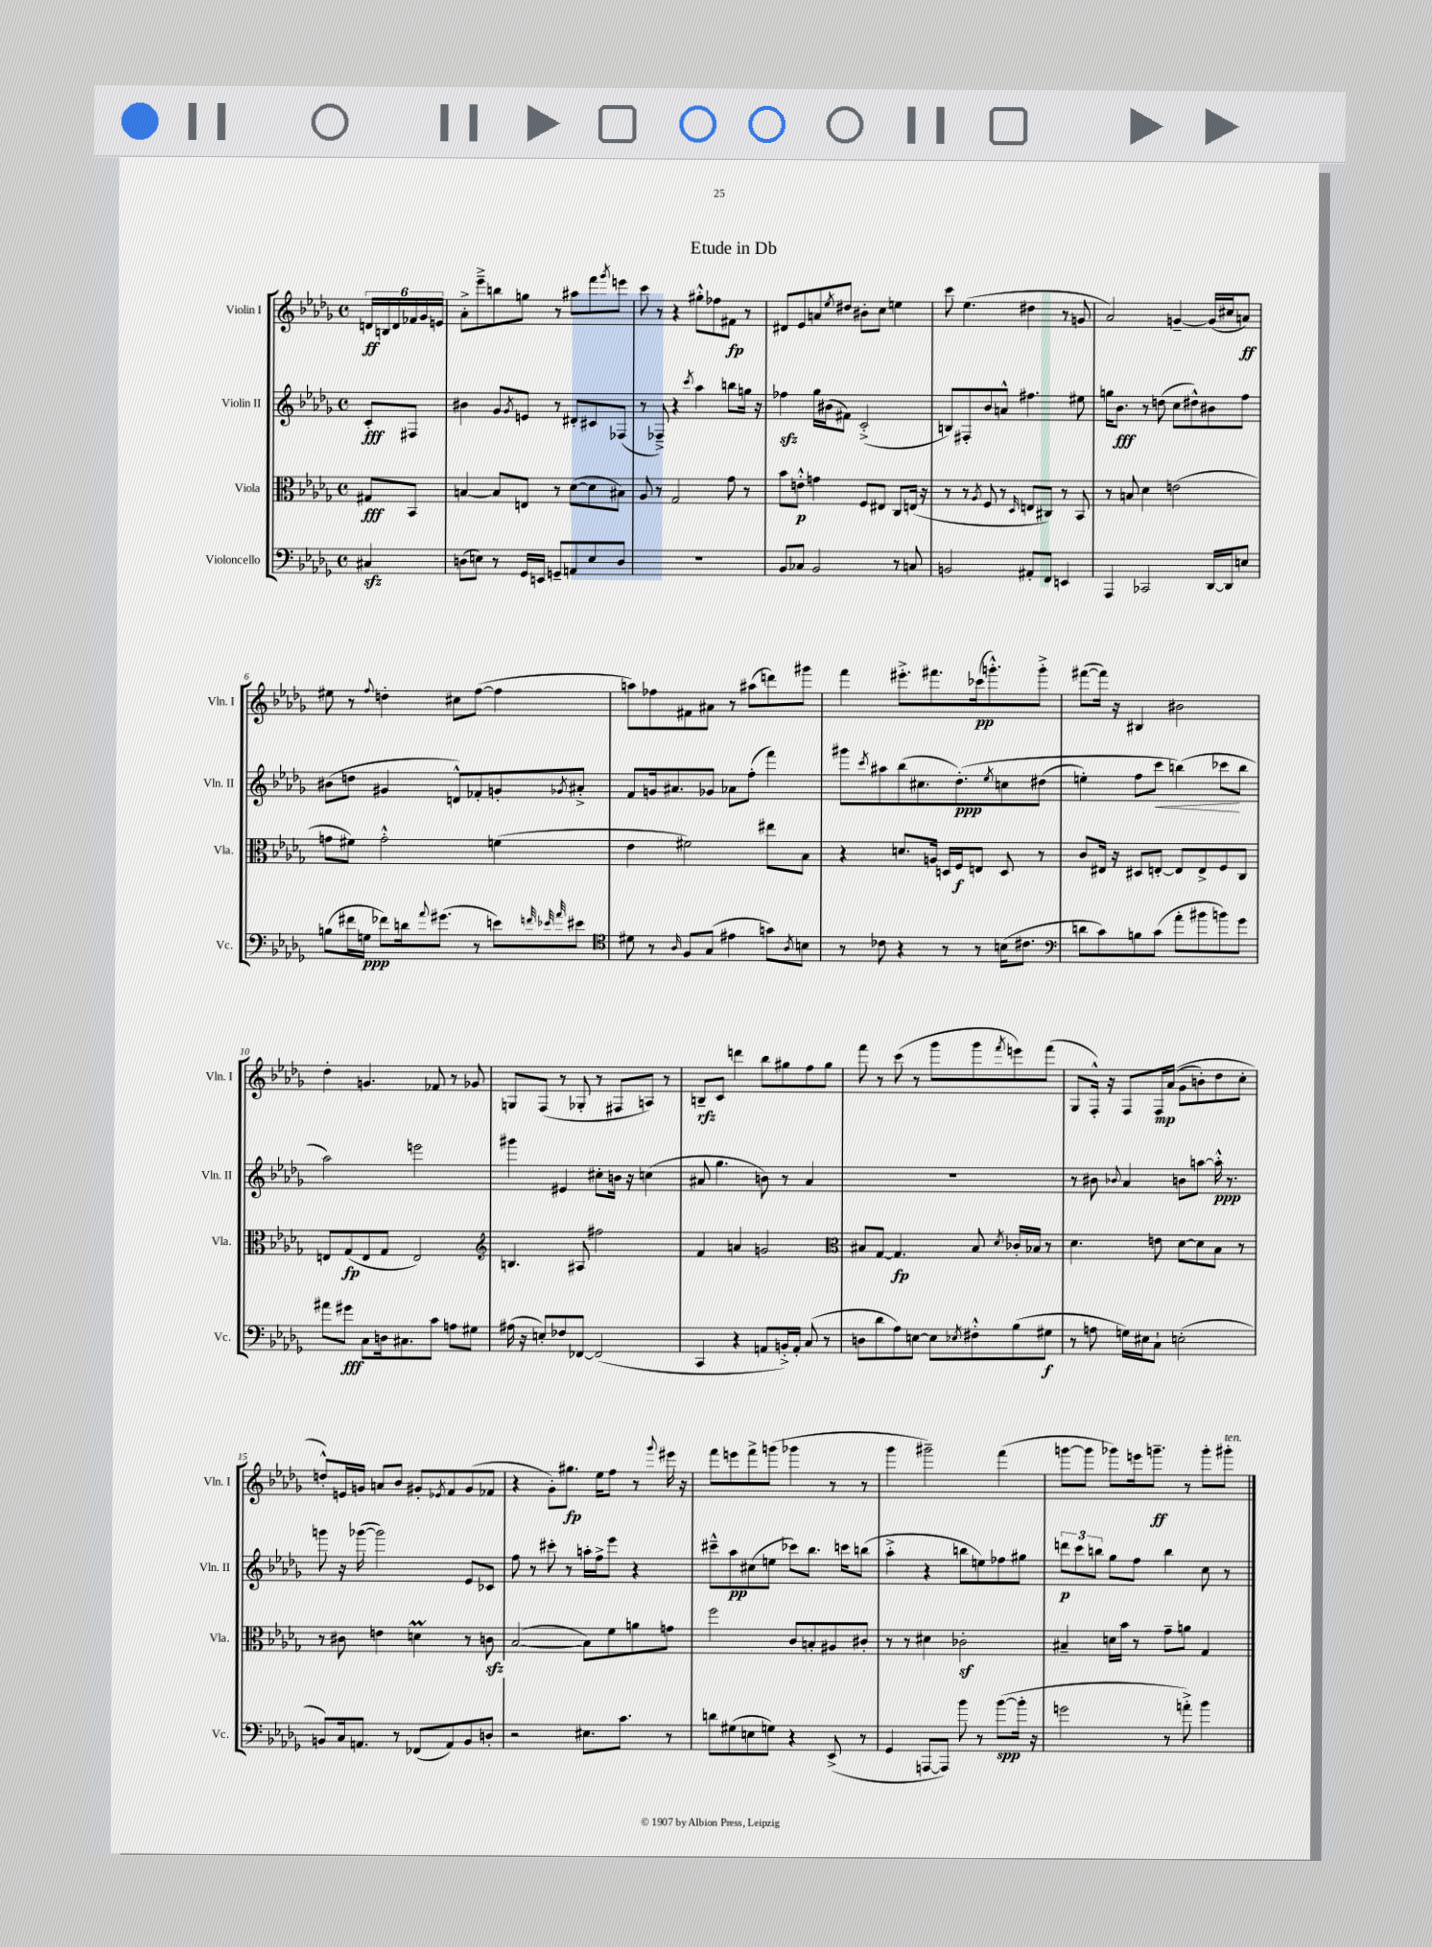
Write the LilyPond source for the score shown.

\header { title = "Etude in Db" }
<<
\new StaffGroup <<
\new Staff = "s0" \with { instrumentName = "Violin I" shortInstrumentName = "Vln. I" } {
    \clef treble \key des \major \defaultTimeSignature \time 4/4 \partial 4
    \tuplet 6/4 { d'16\ff b16 d'16 fes'16 ges'16 e'16 } |
    aes'8-.-> ees'''8---> b''8 g''8 r8 ais''8 f'''8 \acciaccatura { ges'''8 } e'''8 |
    c'''8 r8 r4 gis''8-.-^ fes''8 fis'8\fp r8 |
    dis'8 ees'8 a'8 \acciaccatura { ees''8 } dis''8 bis'8-. c''8 e''4 |
    c'''8 ees''4.( dis''4 r8 g'8 |
    aes'2) g'4~-- g'16( cis''16 a'8\ff) |
    eis''8 r8 \appoggiatura { f''8 } d''4-. cis''8 f''8~( f''4 |
    a''8) fes''8 fis'8 ais'8 r8 ais''8( d'''8) gis'''8 |
    f'''4 eis'''8.-.-> fis'''8. ces'''16\pp( g'''8.-.-^) g'''8-.-> |
    fis'''8~( fis'''16) r16 bis4 bis'2 |
    des''4-. g'4. fes'8 r8 ges'8 |
    g8 f8( r8 ges8-. r8 fis8 a8) r8 |
    b8--\rfz c'8 d'''4 bes''8 gis''8 f''8 gis''8 |
    f'''8 r8 c'''8( r8 ges'''8 ges'''8 \acciaccatura { f'''8 } e'''8) f'''8( |
    ges8 f16-.-^) r16 f8 f16\mp aes'16(\( ges'8 b'8-.) des''8 c''8-. |
    d''8-.-^\) e'16 g'16 a'8 bes'8 gis'8-. \acciaccatura { ees'8 } f'8 gis'8( fes'8 |
    r4 ges'8-.) gis''8.\fp ees''16 f''8 r8 \appoggiatura { ges'''8 } eis'''16 r16 |
    f'''8 e'''8 f'''8-> g'''8( ges'''4 r8 r8 |
    ges'''4 gis'''2--) f'''4( |
    g'''8~ g'''8 ges'''8) e'''16 g'''8.--\ff r8 g'''8-. gis'''8-.^\markup { \italic "ten." } \bar "|." |
}
\new Staff = "s1" \with { instrumentName = "Violin II" shortInstrumentName = "Vln. II" } {
    \clef treble \key des \major \defaultTimeSignature \time 4/4 \partial 4
    c'8-.\fff fis8 |
    bis'4 ges'8 \acciaccatura { ges'8 } e'8 r8 dis'8-. cis'8 fes8( |
    r8 fes8--->) r4 \acciaccatura { c'''8 } aes''4 b''8 g''16 r16 |
    fes''4\sfz ges''16 bis'16( fis'8) c'2-.->( |
    b8) fis8-. bes'8 a'8-^ fis''4. eis''8 |
    g''16 bes'8.\fff r8 d''8( c''8 dis''8-^) bis'8 f''8 |
    bis'8( d''8 gis'4 d'8-^) fes'8-. g'8-. \acciaccatura { ges'8 } ais'8-.-> |
    f'8 g'16 ais'8. ges'8 aes'8 f''8-.( f'''4) |
    gis'''8 \acciaccatura { c'''8 } ais''8 bes''8( cis''8. des''8.-.\ppp)\( \acciaccatura { ees''8 } c''8 dis''8( |
    e''4-.) f''8 c'''8\< b''4(\) ces'''8\! b''8 |
    aes''2) e'''2 |
    gis'''4 eis'4 cis''8-. b'16 r16 c''4( |
    ais'8 ges''4. b'8) r8 ais'4 |
    R1 |
    r8 bis'8 \appoggiatura { bes'8 } aes'4 b'8 a''8~ a''16-.-^\ppp r8. |
    g'''8 r16 ges'''16~( ges'''2) ees'8 ces'8 |
    f''8 r8 cis'''8-. r8 a''16-. f''16-> ees'''8 r4 |
    cis'''8---^ aes''8\pp cis''8( e''8 ces'''8) bes''8. c'''16 b''8( |
    aes''4-.-> r4 b''8 e''8) fes''8 gis''8 |
    \tuplet 3/2 { d'''8\p c'''8 b''8 } ges''8 f''8 b''4 c''8 r8 \bar "|." |
}
\new Staff = "s2" \with { instrumentName = "Viola" shortInstrumentName = "Vla." } {
    \clef alto \key des \major \defaultTimeSignature \time 4/4 \partial 4
    gis8\fff bes,8 |
    b4~ b8 e8 r8 des'8~( des'8 bis8) |
    aes8 r8 ges2 ges'8 r8 |
    bes'8 e'8-.-^\p g'4 f8 eis8 c8 e16( r16 |
    r8 r8 \acciaccatura { aes8 } f8 r8 \grace { des16 } e8 cis8) r8 bes,8 |
    r8 b8 des'4 e'2( |
    g'8 fis'8) g'2-.-^ f'4( |
    ees'4 fis'2) eis''8 bes8 |
    r4 d'8. a16 d16 f16\f e8 d8 r8 |
    c'8 eis16 r16 dis8 e8~-. e8 e8-> f8 c8 |
    e8 ges8\fp( e8 ges8 e2) |
    \clef treble b4. ais8 fis''2 |
    f'4 a'4 g'2 |
    \clef alto bis8 ges8~ ges4.\fp bis8 \acciaccatura { des'8 } ces'16-. bes16 r8 |
    des'4. e'8 des'8~ des'8 bes8 r8 |
    r8 cis'8 e'4 d'4\prall r8 c'8\sfz |
    bes2~( bes8) f'8 a'8 g'8 |
    f''2 c'8 b8-. ais8 cis'8-. |
    r8 r8 dis'4 ces'2-.\sf |
    bis4-- d'16 bes'16 r8 ges'8-- a'8 ges4 \bar "|." |
}
\new Staff = "s3" \with { instrumentName = "Violoncello" shortInstrumentName = "Vc." } {
    \clef bass \key des \major \defaultTimeSignature \time 4/4 \partial 4
    cis4\sfz |
    d8( e8) r8 ges,16 e,16 g,8-- a,8 e8 d8 |
    R1 |
    bes,8 ces8 bes,2 r8 c8 |
    b,2 ais,8-. f,8 e,4 |
    aes,,4 ces,2 des,16~ des,16 e8 |
    b8( fis'16 g16\ppp fes'8) d'16 \appoggiatura { aes'8 } gis'8.( r8 e'8) \grace { f'32 ees'32 aes'32 } eis'8 |
    \clef tenor dis'8 r8 \grace { aes16 } f8 ges8( eis'4 g'8) \acciaccatura { aes8 } b8 |
    r8 ces'8 r4 r8 r8 b16( cis'8. |
    \clef bass d'8 c'8) b8 c'8( aes'8-. bis'8 b'8) ges'8 |
    ais'8 gis'8\fff c8 d16 cis8. c'8 a8 gis8 |
    ais16( r16 e8-.) fes8 fes,8~ fes,2( |
    c,4 r4 a,8 b,16-.->) a,16-. c8( r8 |
    d8 des'8 aes8) e8~ e8 \acciaccatura { ees8 } fis8-.-^ bes8( gis8\f |
    r8 a8 g16) eis16 c8-! e2-.( |
    b,8) c16 a,8. r8 fes,8( a,8) b,8 d8-. |
    r2 eis8. c'8. r8 |
    d'8 gis8( e8 g8) r4 ees,8->( r8 |
    ges,4 a,,8~ a,,8) bes'8 r8 bes'8~\spp( bes'16-. r16 |
    g'2 r8 a'8-.->) bes'4 \bar "|." |
}
>>
>>
